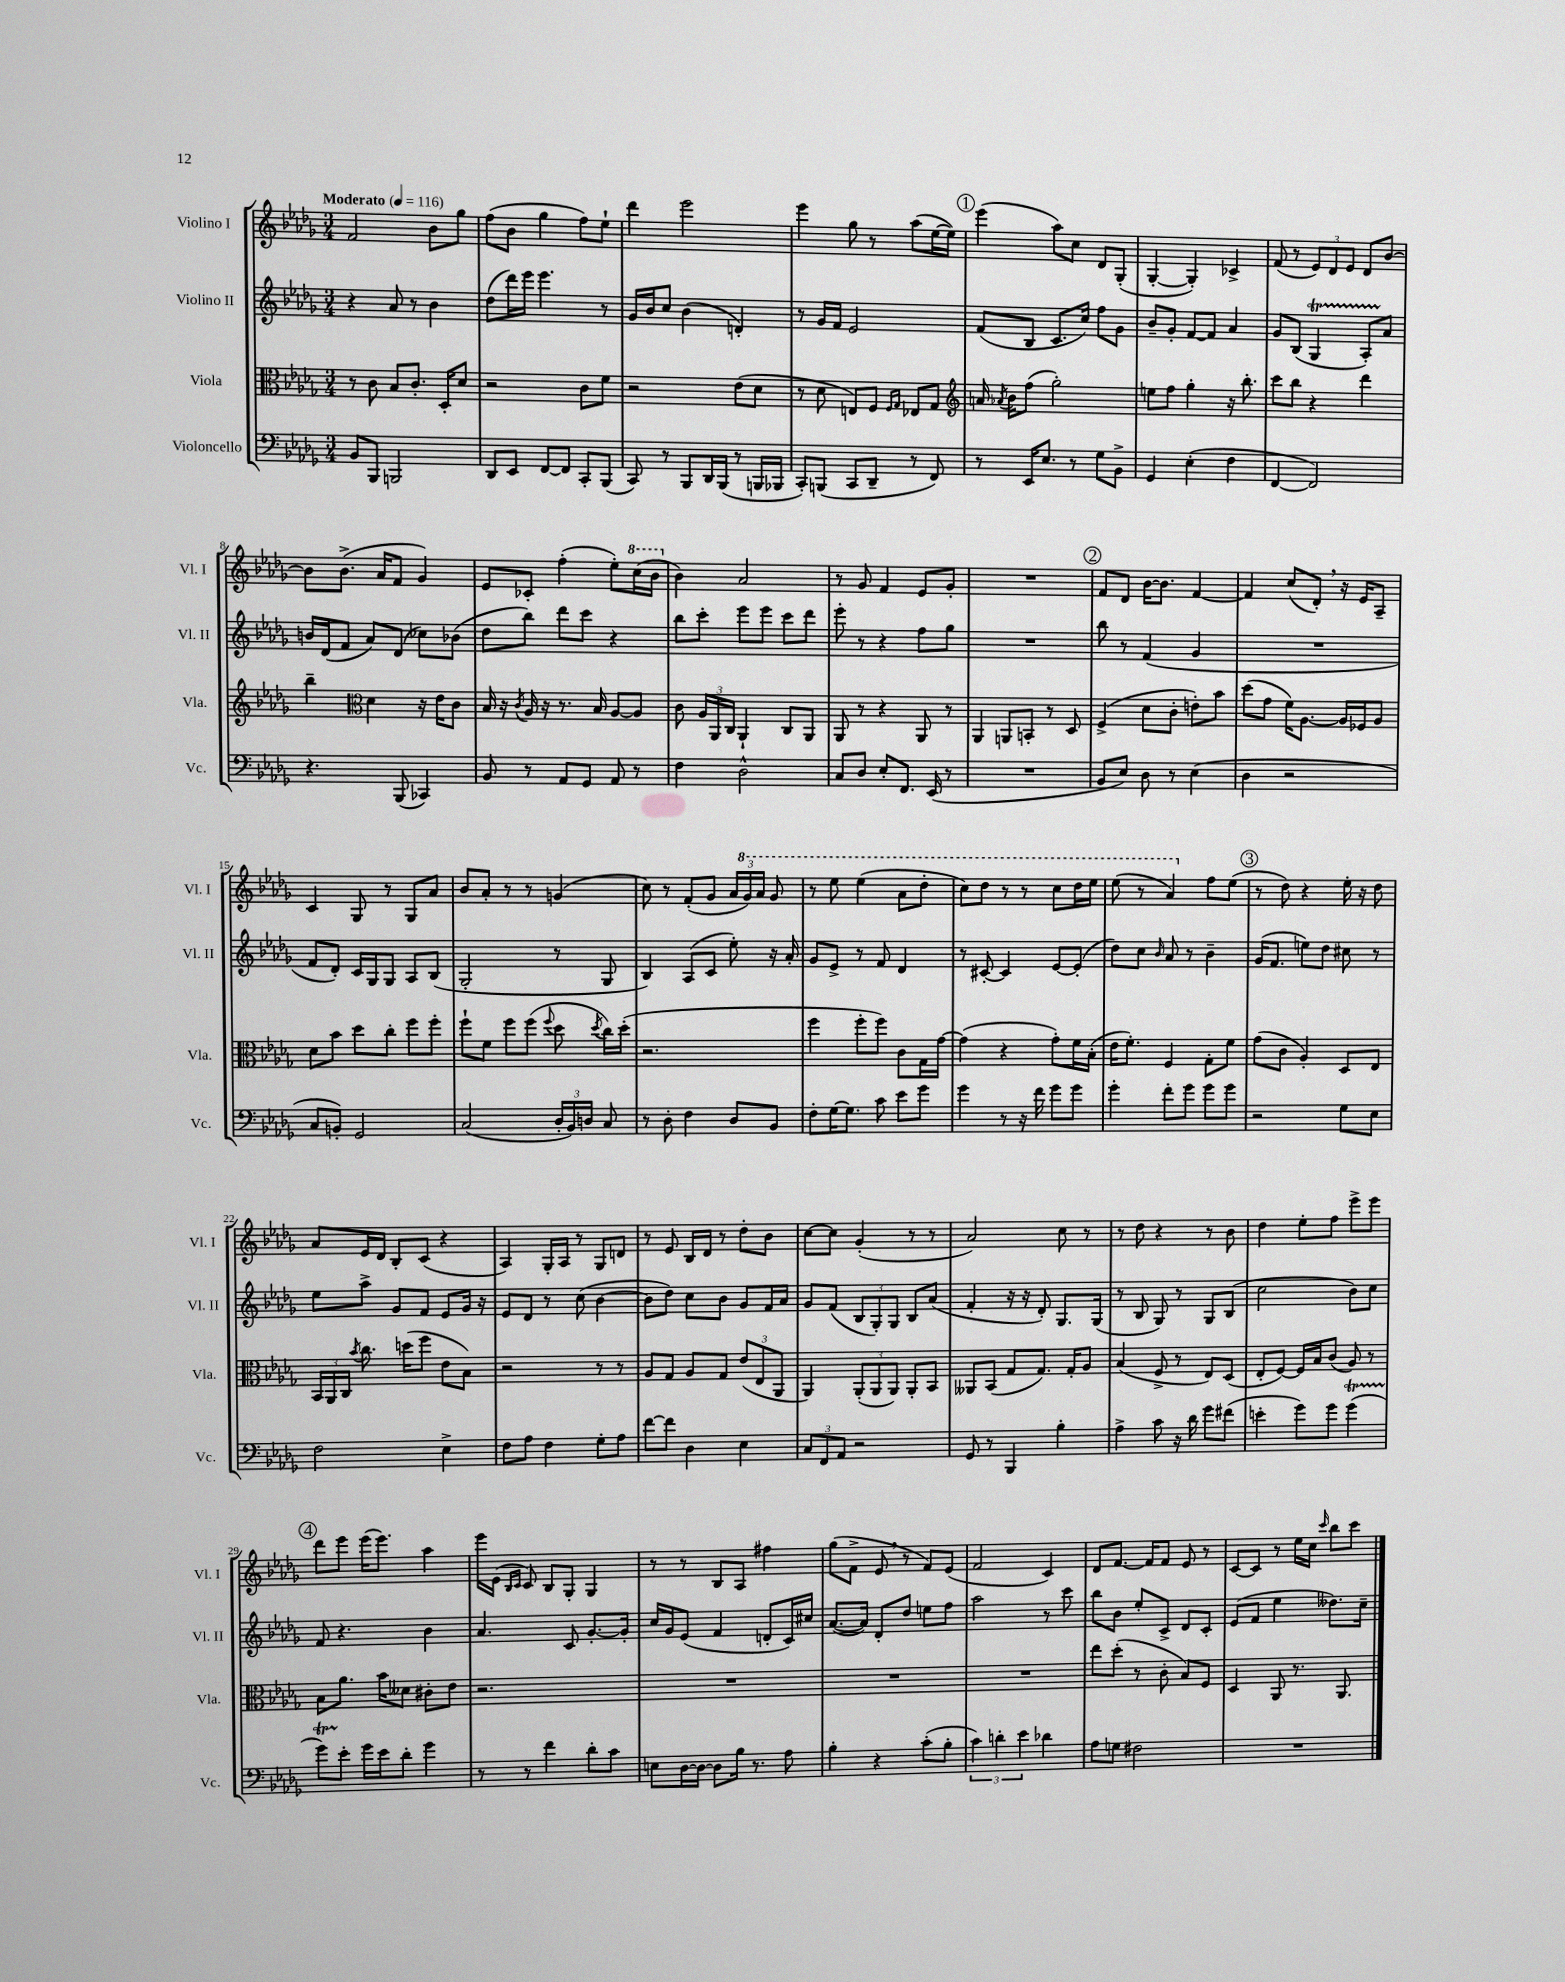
<<
\new StaffGroup <<
\new Staff = "s0" \with { instrumentName = "Violino I" shortInstrumentName = "Vl. I" } {
    \clef treble \key des \major \numericTimeSignature \time 3/4 \tempo "Moderato" 4 = 116
    \autoBeamOff f'2 bes'8[ ges''8] |
    f''8[( bes'8] ges''4 f''8[) ees''8]-! |
    des'''4 ees'''2 |
    ees'''4 ges''8 r8 aes''8[( ees''16~ ees''16]) |
    \mark \markup { \circle "1" } ees'''4( aes''8[) c''8] des'8[ ges8]-.( |
    ges4~-. ges4-.) ces'4-> |
    f'8( r8 \tuplet 3/2 { ees'8[) des'8 ees'8] } des'8[ bes'8]~ |
    bes'8[ bes'8.]->( aes'16[ f'8] ges'4) |
    ees'8[ ces'8]-. f''4-.( ees''8[-.) \ottava #1 c'''16( bes''16] \ottava #0 |
    bes'4) aes'2 |
    r8 ges'8 f'4 ees'8[ ges'8]-. |
    R2. |
    \mark \markup { \circle "2" } f'8[ des'8] bes'16[~ bes'8.] f'4~ |
    f'4 c''8[( des'8]-.) \breathe r16 ees'16[ aes8]-- |
    c'4 ges8 r8 ges8[ aes'8] |
    bes'8[ aes'8]-. r8 r8 g'4( |
    c''8) r8 f'8[-.( ges'8] \tuplet 3/2 { aes'16[ \ottava #1 ges''16) aes''16] } ges''8 |
    r8 ees'''8 ees'''4( aes''8[ des'''8]-. |
    c'''8[) des'''8] r8 r8 c'''8[ des'''16 ees'''16] |
    ees'''8( r8 aes''4) \ottava #0 f''8[ ees''8]( |
    \mark \markup { \circle "3" } r8 des''8) r4 ees''16-. r16 des''8 |
    aes'8[ ees'16 des'16] bes8[-. c'8]( r4 |
    aes4) ges16[-. aes16] r8 ges8[ d'8] |
    r8 ees'8 bes16[ des'16] r8 des''8[-. bes'8] |
    c''8[~ c''8] ges'4-.( r8 r8 |
    aes'2) c''8 r8 |
    r8 des''8 r4 r8 bes'8 |
    des''4 ees''8[-. f''8] ees'''8[-> ees'''8] |
    \mark \markup { \circle "4" } des'''8[ ees'''8] ees'''16[( ees'''8.]) aes''4 |
    ees'''16[ ees'16]( \grace { bes16[ c'16] } c'8) bes8[ ges8]-. ges4 |
    r8 r8 bes8[ aes8] fis''4 |
    ges''8[( f'8]-> ees'8 \breathe r8 f'8[) ees'8]( |
    f'2 c'4) |
    des'8[ f'8.]~ f'16[ f'8] ees'8 r8 |
    c'8[~ c'8] r8 ees''16[ c''16] \grace { c'''16 } bes''8[ c'''8] \bar "|." |
}
\new Staff = "s1" \with { instrumentName = "Violino II" shortInstrumentName = "Vl. II" } {
    \clef treble \key des \major \numericTimeSignature \time 3/4
    \autoBeamOff r4 aes'8 r8 bes'4 |
    des''8[( des'''16) ees'''16] ees'''4. r8 |
    ges'16[ bes'16 c''8] bes'4( d'4-.) |
    r8 ges'16[ f'16] ees'2 |
    \mark \markup { \circle "1" } f'8[( bes8] c'8.[ c''16]) f''8[ ges'8] |
    bes'8[-- ges'8]-. f'8[~ f'8] aes'4 |
    ges'8[ bes8]( ges4\startTrillSpan aes8[-.) aes'8]\stopTrillSpan |
    b'16[ des'16( f'8] aes'8[) des'8]( ces''8[) bes'8]( |
    des''8[ bes''8]) des'''8[ c'''8] r4 |
    bes''8[ c'''8]-. ees'''8[ ees'''8] c'''8[ des'''8] |
    ees'''8-. r8 r4 f''8[ ges''8] |
    R2. |
    \mark \markup { \circle "2" } bes''8 r8 f'4( ges'4 |
    R2. |
    f'8[ des'8]-.) c'16[ ges16 ges8] aes8[ bes8]( |
    ges2-. r8 ges8 |
    bes4) aes8[( c'8] ees''8-.) r16 aes'16-. |
    ges'8[ ees'8]-> r8 f'8 des'4 |
    r8 cis'8~-. cis'4 ees'8[~ ees'8]-.( |
    des''8[) c''8] \grace { bes'16 } aes'8 r8 bes'4-- |
    \mark \markup { \circle "3" } ges'16[( f'8.] e''8[) des''8] cis''8 r8 |
    ees''8[ aes''8]-> ges'8[ f'8] ees'8[ ges'16] r16 |
    ees'8[ des'8] r8 c''8( bes'4~ |
    bes'8[ des''8]) c''8[ bes'8] ges'8[ f'16 aes'16] |
    ges'8[ f'8]( \tuplet 3/2 { bes8[ ges8-.) ges8] } bes8[ aes'8]( |
    f'4-. r16 r16 des'8-.) ges8.[ ges16]( |
    r8 bes8 ges8) r8 ges8[ bes8]( |
    c''2 bes'8[) c''8] |
    \mark \markup { \circle "4" } f'8 r4. bes'4 |
    aes'4. c'8 ges'8.[~-. ges'16]-. |
    c''16[ ges'16 ees'8]( f'4 d'8[-. c'16) cis''16] |
    aes'8.[~( aes'16]) des'8[-. des''8] e''8[ f''8] |
    aes''2 r8 c'''8 |
    bes''8[ bes'8] ees''8[-. c'8]-> des'8[ c'8]-. |
    ees'8[( f'8] ees''4 deses''8.[) c''16]-- \bar "|." |
}
\new Staff = "s2" \with { instrumentName = "Viola" shortInstrumentName = "Vla." } {
    \clef alto \key des \major \numericTimeSignature \time 3/4
    \autoBeamOff r8 c'8 bes8[ c'8.]-. des16[-. des'8] |
    r2 c'8[ f'8] |
    r2 ees'8[( des'8] |
    r8 des'8 e8[) f8] \grace { f16[ ges16] } ees8[ ges8] |
    \mark \markup { \circle "1" } \clef treble a'16 \acciaccatura { aes'8 } bes'16[ f''8]( ges''2-.) |
    e''8[ f''8] ges''4-. r16 bes''8.-. |
    c'''8[ bes''8] r4 des'''4 |
    bes''4-- \clef alto des'4 r16 ees'16[ c'8] |
    bes16 r16 \acciaccatura { c'8 } aes16 r16 r8. bes16 aes8[~ aes8] |
    c'8 \tuplet 3/2 { aes16[ aes,16 c16] } aes,4-! c8[ aes,8] |
    aes,8 r8 r4 aes,8 r8 |
    aes,4 a,8[ b,8]-. r8 des8 |
    \mark \markup { \circle "2" } f4->( des'8[ c'8]-. e'8[-.) bes'8] |
    des''8[( ges'8] f'16[) aes8.]~ aes16[ fes16 aes8] |
    des'8[ bes'8] des''8[ c''8]-. f''8[ f''8]-. |
    f''8[-! f'8] f''8[ f''8]( \appoggiatura { f''8 } des''8 \acciaccatura { des''8 } c''16[) des''16]-.( |
    r2. |
    f''4 f''8[-. f''8]) c'8[ ges16 ges'16]~ |
    ges'4( r4 ges'8[-.) f'16 bes16]-.( |
    ees'16[ f'8.]-.) f4 ges8[-. f'8] |
    \mark \markup { \circle "3" } ges'8[( c'8] aes4-.) des8[ ees8] |
    \tuplet 3/2 { bes,16[ aes,16 c16] } \acciaccatura { bes'8 } c''8. d''16[( f''8] ees'8[ bes8]) |
    r2 r8 r8 |
    aes8[ ges8] aes8[ ges8] \tuplet 3/2 { ees'8[( ees8 aes,8] } |
    aes,4) \tuplet 3/2 { aes,8[-.( aes,8 aes,8]) } aes,8[-. bes,8] |
    aeses,8[ bes,8]( ges8[ ges8.]) ges16[-. aes8] |
    bes4( f8-> r8 ees8[) des8]( |
    ees8[-. f8]~) f16[ bes16 c'8]( aes8) r8 |
    \mark \markup { \circle "4" } bes8[ aes'8.] bes'16[ deses'8] cis'8[-. ees'8] |
    r2. |
    R2. |
    R2. |
    R2. |
    ees''8[ des''8]-.( r8 c'8-. bes8[) f8] |
    des4 aes,8 r8. aes,8. \bar "|." |
}
\new Staff = "s3" \with { instrumentName = "Violoncello" shortInstrumentName = "Vc." } {
    \clef bass \key des \major \numericTimeSignature \time 3/4
    \autoBeamOff bes,8[ bes,,8] b,,2 |
    des,8[ ees,8] f,8[~ f,8] c,8[-. bes,,8]( |
    c,8) r8 bes,,8[ des,16 bes,,16]( r8 b,,16[ bes,,16] |
    c,8[-.) b,,8]( c,8[ des,8]-- r8 f,8) |
    \mark \markup { \circle "1" } r8 ees,16[ ees8.] r8 ges8[ bes,8]-> |
    ges,4 ees4-.( f4 |
    f,4~ f,2) |
    r4. bes,,8( ces,4) |
    bes,8 r8 aes,8[ ges,8] aes,8 r8 |
    f4 des2-^ |
    c8[ des8] ees8[-. f,8.] ees,16( r8 |
    R2. |
    \mark \markup { \circle "2" } bes,8[ ees8]) des8 r8 ees4( |
    des4 r2 |
    c8[ b,8]-.) ges,2 |
    c2( \tuplet 3/2 { des16[-. bes,16) d16] } c8 |
    r8 des8-. f4 des8[ bes,8] |
    f8[-. ges16~ ges8.] c'8 ees'8[ ges'8] |
    ges'4 r8 r16 f'16 ges'8[ ges'8] |
    ges'4-. f'8[-. ges'8] ges'8[ ges'8] |
    \mark \markup { \circle "3" } r2 ges8[ ees8] |
    f2 ees4-> |
    f8[ aes8] f4 ges8[-. aes8] |
    f'8[~ f'8] des4 ees4 |
    \tuplet 3/2 { c8[ f,8 aes,8] } r2 |
    ges,8 r8 bes,,4 bes4-. |
    aes4-> c'8 r16 des'16 ges'8[ fis'8]( |
    e'4-. ges'8[) ges'8] ges'4\startTrillSpan( |
    \mark \markup { \circle "4" } ges'8[) ees'8]-.\stopTrillSpan ges'16[ ees'16 des'8]-. ges'4 |
    r8 r8 f'4 des'8[-. c'8] |
    e8[ des16~ des16]~ des8[ bes16] r8. aes8 |
    bes4-. r4 c'8[-.( bes8]-. |
    \tuplet 3/2 { c'4) d'4-. ees'4 } des'4 |
    aes8[ g8] fis2 |
    R2. \bar "|." |
}
>>
>>
